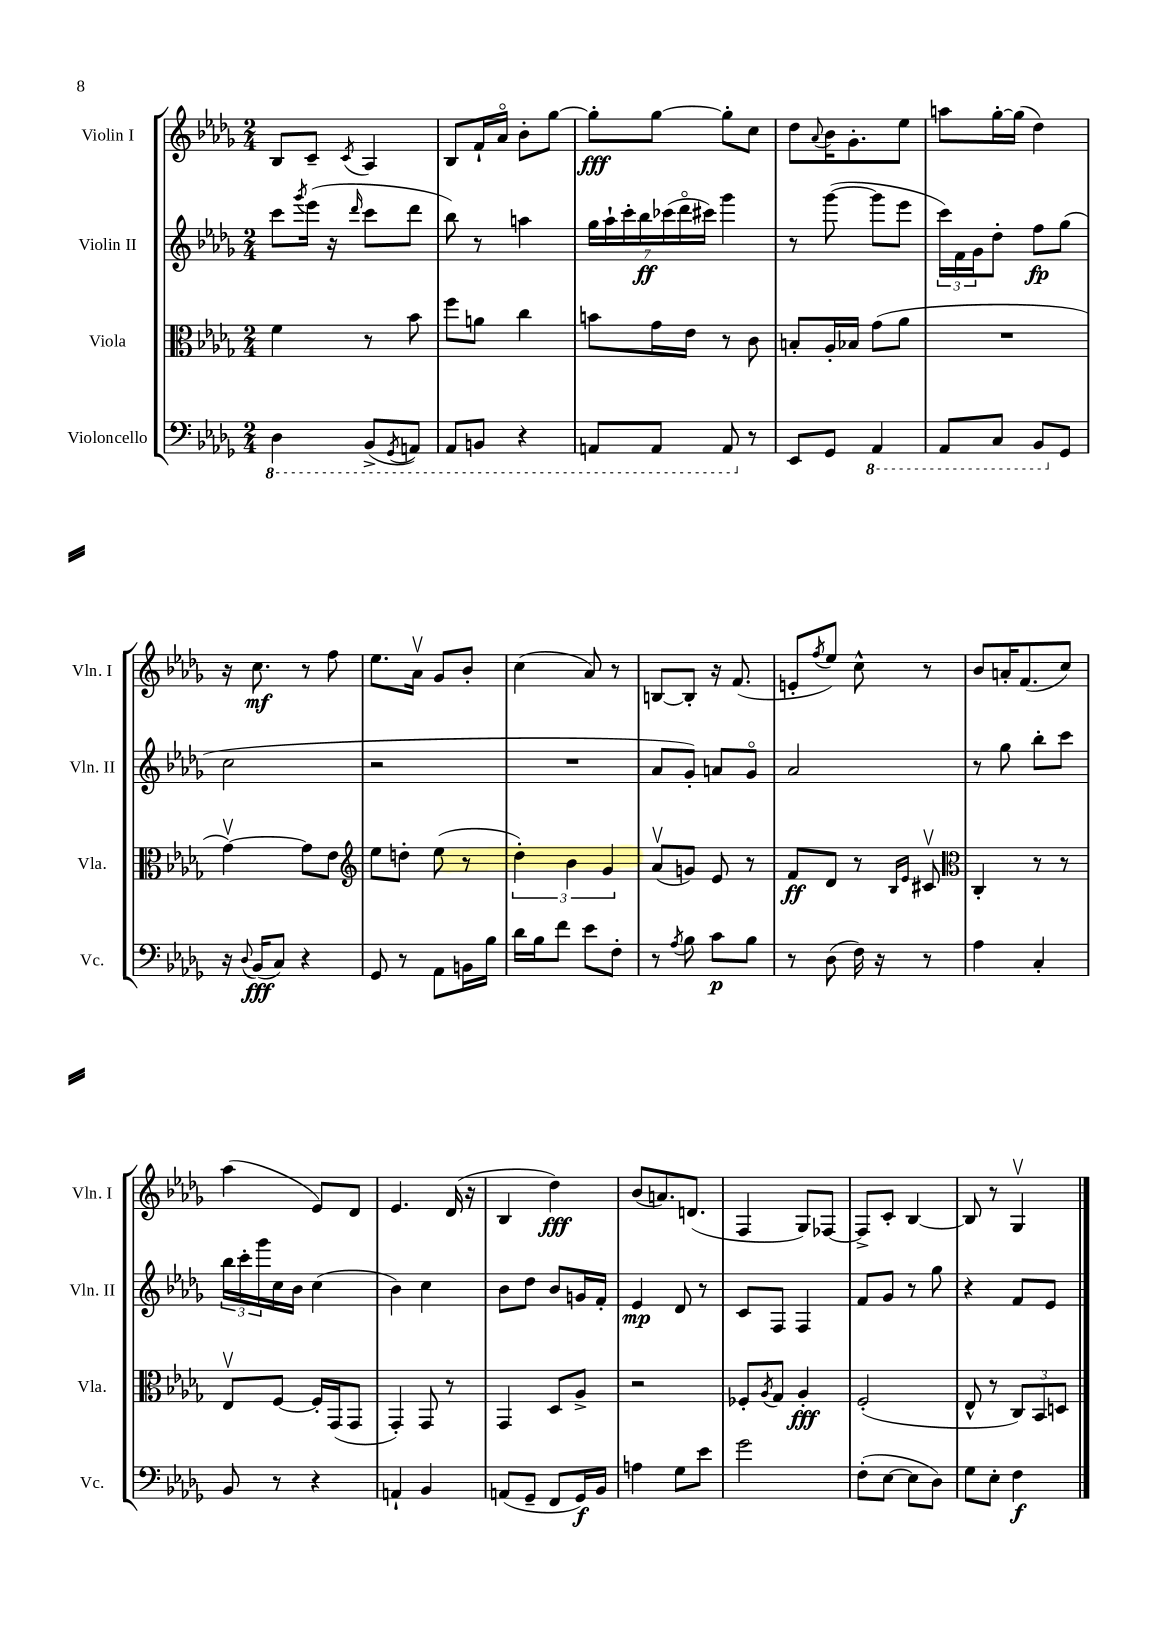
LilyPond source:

<<
\new StaffGroup <<
\new Staff = "s0" \with { instrumentName = "Violin I" shortInstrumentName = "Vln. I" } {
    \clef treble \key des \major \numericTimeSignature \time 2/4
    bes8 c'8-- \acciaccatura { c'8 } aes4 |
    bes8 f'16-! aes'16\flageolet bes'8-. ges''8~ |
    ges''8-.\fff ges''8~ ges''8-. c''8 |
    des''8 \appoggiatura { aes'8 } bes'16 ges'8.-. ees''8 |
    a''8 ges''16~-. ges''16( des''4) |
    r16 c''8.\mf r8 f''8 |
    ees''8. aes'16\upbow ges'8 bes'8-. |
    c''4( aes'8) r8 |
    b8~ b8-. r16 f'8.( |
    e'8-. \acciaccatura { f''8 } ees''8) c''8-^ r8 |
    bes'8 a'16-. f'8.( c''8) |
    aes''4( ees'8) des'8 |
    ees'4. des'16( r16 |
    bes4 des''4\fff) |
    bes'8( a'8.) d'8.( |
    f4 ges8) fes8~ |
    fes8-> c'8-. bes4~ |
    bes8 r8 ges4\upbow \bar "|." |
}
\new Staff = "s1" \with { instrumentName = "Violin II" shortInstrumentName = "Vln. II" } {
    \clef treble \key des \major \numericTimeSignature \time 2/4
    c'''8 \acciaccatura { ges'''8 } ees'''16( r16 \grace { des'''16 } c'''8 des'''8 |
    bes''8) r8 a''4 |
    \tuplet 7/4 { ges''16 aes''16-! c'''16-. bes''16\ff ces'''16( des'''16\flageolet cis'''16) } ges'''4 |
    r8 ges'''8~( ges'''8 ees'''8 |
    \tuplet 3/2 { c'''16) f'16 ges'16 } des''8-. f''8\fp ges''8( |
    c''2 |
    r2 |
    R2 |
    aes'8 ges'8-.) a'8 ges'8\flageolet |
    aes'2 |
    r8 ges''8 bes''8-. c'''8 |
    \tuplet 3/2 { bes''16 c'''16-. ges'''16 } c''16 bes'16 c''4( |
    bes'4) c''4 |
    bes'8 des''8 bes'8 g'16 f'16-. |
    ees'4\mp des'8 r8 |
    c'8 f8 f4 |
    f'8 ges'8 r8 ges''8 |
    r4 f'8 ees'8 \bar "|." |
}
\new Staff = "s2" \with { instrumentName = "Viola" shortInstrumentName = "Vla." } {
    \clef alto \key des \major \numericTimeSignature \time 2/4
    f'4 r8 bes'8 |
    f''8 a'8 c''4 |
    b'8 ges'16 ees'16 r8 c'8 |
    b8-. aes16-. bes16 ges'8( aes'8 |
    R2 |
    ges'4~\upbow) ges'8 ees'8 |
    \clef treble ees''8 d''8-. ees''8( r8 |
    \tuplet 3/2 { des''4-.) bes'4 ges'4 } |
    aes'8\upbow( g'8) ees'8 r8 |
    f'8\ff des'8 r8 \grace { bes16 ees'16 } cis'8\upbow |
    \clef alto c4-. r8 r8 |
    ees8\upbow f8~ f16-. ges,16( ges,8 |
    ges,4-.) ges,8 r8 |
    ges,4 des8 aes8-> |
    r2 |
    fes8-. \acciaccatura { aes8 } ges8 aes4-.\fff |
    f2-.( |
    ees8-^ r8 \tuplet 3/2 { c8) bes,8 d8 } \bar "|." |
}
\new Staff = "s3" \with { instrumentName = "Violoncello" shortInstrumentName = "Vc." } {
    \clef bass \key des \major \numericTimeSignature \time 2/4
    \ottava #-1 des,4 bes,,8->( \acciaccatura { ges,,8 } a,,8) |
    aes,,8 b,,8 r4 |
    a,,8 a,,8 a,,8 \ottava #0 r8 |
    ees,8 ges,8 \ottava #-1 aes,,4 |
    aes,,8 c,8 bes,,8 \ottava #0 ges,8 |
    r16 \appoggiatura { des8 } bes,16\fff( c8) r4 |
    ges,8 r8 aes,8 b,16 bes16 |
    des'16 bes16 f'8 ees'8 f8-. |
    r8 \acciaccatura { aes8 } bes8 c'8\p bes8 |
    r8 des8( f16) r16 r8 |
    aes4 c4-. |
    bes,8 r8 r4 |
    a,4-! bes,4 |
    a,8( ges,8-- f,8 ges,16\f) bes,16 |
    a4 ges8 ees'8 |
    ges'2 |
    f8-.( ees8~ ees8 des8) |
    ges8 ees8-. f4\f \bar "|." |
}
>>
>>
\layout { \context { \Score \remove "Bar_number_engraver" } }
